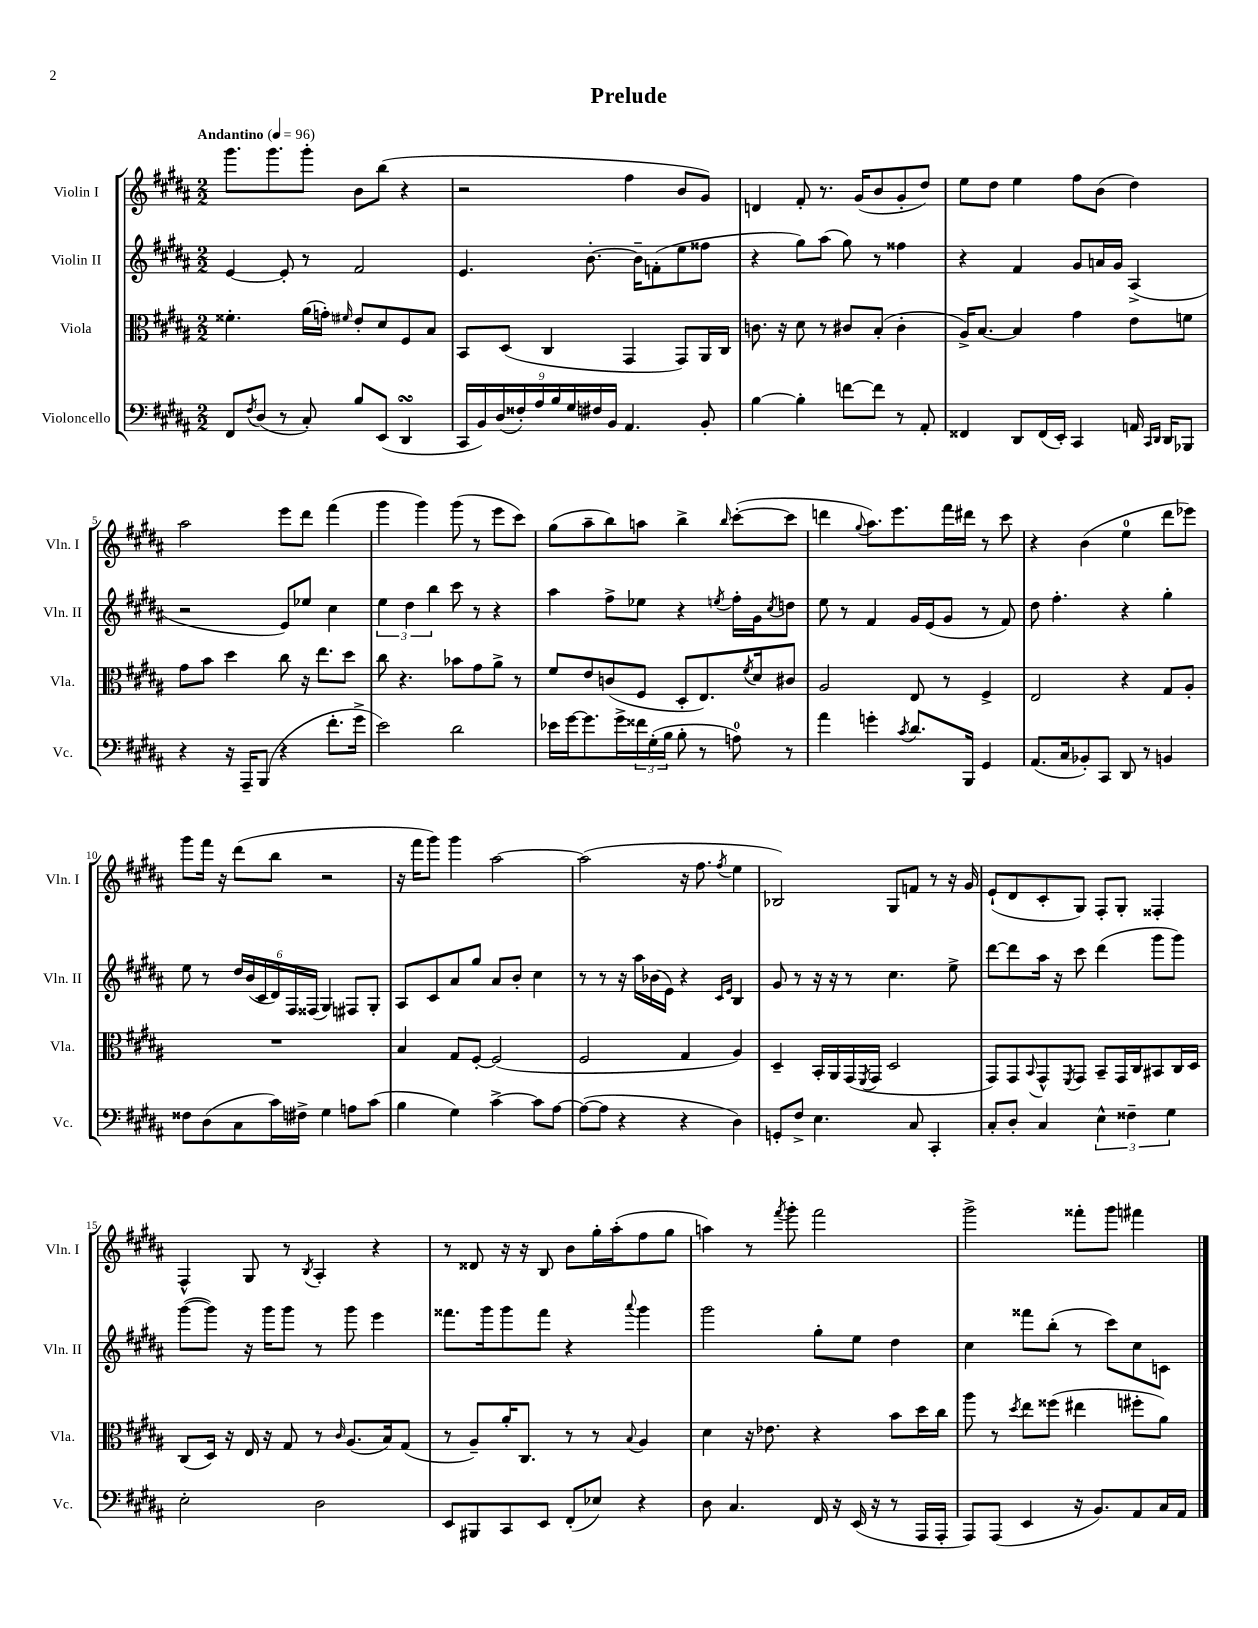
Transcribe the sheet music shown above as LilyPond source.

\header { title = "Prelude" }
<<
\new StaffGroup <<
\new Staff = "s0" \with { instrumentName = "Violin I" shortInstrumentName = "Vln. I" } {
    \clef treble \key b \major \numericTimeSignature \time 2/2 \tempo "Andantino" 4 = 96
    gis'''8. gis'''8. gis'''8-. b'8 b''8( r4 |
    r2 fis''4 b'8 gis'8) |
    d'4 fis'8-. r8. gis'16( b'8 gis'8-. dis''8) |
    e''8 dis''8 e''4 fis''8 b'8( dis''4) |
    ais''2 e'''8 dis'''8 fis'''4( |
    gis'''4 gis'''4) gis'''8( r8 e'''8 cis'''8) |
    gis''8( ais''8-- b''8) a''8 b''4-> \grace { b''16 } cis'''8~-.( cis'''8 |
    d'''4 \appoggiatura { gis''8 } ais''8.) e'''8. fis'''16 dis'''16 r8 cis'''8 |
    r4 b'4( e''4-0 dis'''8 ees'''8) |
    gis'''8 fis'''16 r16 dis'''8( b''8 r2 |
    r16 fis'''16 gis'''8) gis'''4 ais''2~ |
    ais''2( r16 fis''8. \acciaccatura { fis''8 } e''4 |
    bes2) gis8 f'8 r8 r16 gis'16 |
    e'8-!( dis'8 cis'8-. gis8) fis8-. gis8-. fisis4-. |
    fis4-^ gis8 r8 \acciaccatura { b8 } ais4-. r4 |
    r8 disis'8 r16 r16 b8 b'8 gis''16-. ais''16-.( fis''8 gis''8 |
    a''4) r8 \acciaccatura { fis'''8 } gis'''8-. fis'''2 |
    gis'''2-> fisis'''8-. gis'''8 fis'''4 \bar "|." |
}
\new Staff = "s1" \with { instrumentName = "Violin II" shortInstrumentName = "Vln. II" } {
    \clef treble \key b \major \numericTimeSignature \time 2/2
    e'4~ e'8-. r8 fis'2 |
    e'4. b'8.~-. b'16-- f'8-.( e''8 fisis''8 |
    r4 gis''8) ais''8( gis''8) r8 fisis''4 |
    r4 fis'4 gis'8 a'16 gis'16 ais4->( |
    r2 e'8) ees''8 cis''4 |
    \tuplet 3/2 { e''4 dis''4 b''4 } cis'''8 r8 r4 |
    ais''4 fis''8-> ees''8 r4 \acciaccatura { e''8 } fis''16-. gis'16 \acciaccatura { cis''8 } d''8 |
    e''8 r8 fis'4 gis'16 e'16( gis'8 r8 fis'8) |
    dis''8 fis''4.-. r4 gis''4-. |
    e''8 r8 \tuplet 6/4 { dis''16 b'16( cis'16 dis'16) fis16 fisis16( } gis4) fis8 gis8-. |
    ais8 cis'8 ais'8 gis''8 ais'8 b'8-. cis''4 |
    r8 r8 r16 ais''16 bes'16( e'16) r4 \grace { cis'16 e'16 } b4 |
    gis'8 r8 r16 r16 r8 cis''4. e''8-> |
    dis'''8~ dis'''8 ais''16 r16 cis'''8 dis'''4( gis'''8 gis'''8) |
    gis'''8~( gis'''8) r16 gis'''16 gis'''8 r8 gis'''8 e'''4 |
    fisis'''8. gis'''16 gis'''8 fisis'''8 r4 \appoggiatura { ais'''8 } gis'''4 |
    gis'''2 gis''8-. e''8 dis''4 |
    cis''4 fisis'''8 b''8-.( r8 cis'''8) cis''8 c'8 \bar "|." |
}
\new Staff = "s2" \with { instrumentName = "Viola" shortInstrumentName = "Vla." } {
    \clef alto \key b \major \numericTimeSignature \time 2/2
    fisis'4.-. ais'16( g'16-.) \grace { fis'16 } e'8-. dis'8 fis8 b8 |
    b,8 dis8( cis4 gis,4 gis,8) ais,16 cis16 |
    c'8. r16 dis'8 r8 cis'8 b8-.( cis'4-. |
    ais16->) b8.~ b4 gis'4 e'8 f'8 |
    gis'8 b'8 dis''4 cis''8 r16 e''8. dis''8 |
    cis''8 r4. bes'8 gis'8 ais'8-> r8 |
    fis'8 e'8 c'8( fis8 dis8-. e8.) \acciaccatura { fis'8 } dis'16 cis'8 |
    ais2 e8 r8 fis4-> |
    e2 r4 gis8 ais8-. |
    R1 |
    b4 gis8 fis8~-. fis2( |
    fis2 gis4 ais4) |
    dis4-- b,16-. ais,16 gis,16( \acciaccatura { fis,8 } gis,16 dis2 |
    gis,8) gis,8 \appoggiatura { b,8 } gis,8-^ \acciaccatura { fis,8 } gis,8 b,8-- gis,16 cis16 bis,8 cis16 dis16 |
    cis8( dis16) r16 e16 r16 gis8 r8 \grace { cis'16 } ais8.( b16) gis8( |
    r8 ais8--) ais'16-. cis8. r8 r8 \appoggiatura { b8 } ais4 |
    dis'4 r16 ees'8. r4 b'8 dis''16 cis''16 |
    ais''8 r8 \acciaccatura { dis''8 } e''8 fisis''8( eis''4 fis''8-. ais'8) \bar "|." |
}
\new Staff = "s3" \with { instrumentName = "Violoncello" shortInstrumentName = "Vc." } {
    \clef bass \key b \major \numericTimeSignature \time 2/2
    fis,8 \acciaccatura { fis8 } dis8( r8 cis8-.) b8 e,8( dis,4\turn |
    \tuplet 9/8 { cis,16 b,16) dis16( fisis16-.) ais16 b16 gis16 fis16 b,16 } ais,4. b,8-. |
    b4~ b4-. f'8~ f'8 r8 ais,8-. |
    fisis,4 dis,8 fisis,16( e,16-.) cis,4 a,16 \grace { cis,16 dis,16 } dis,16 bes,,8 |
    r4 r16 ais,,16-- b,,8( r4 fis'8.-. gis'16-> |
    e'2) dis'2 |
    ees'16 gis'16~ gis'8. gis'16-> \tuplet 3/2 { fisis'16 gis16-.( b16 } b8-. r8 a8-0) r8 |
    ais'4 g'4-. \acciaccatura { cis'8 } dis'8. b,,16 gis,4 |
    ais,8.( cis16 bes,8-.) cis,8 dis,8 r8 b,4 |
    fisis8 dis8( cis8 cis'16) fis16-> gis4 a8 cis'8( |
    b4 gis4) cis'4~-> cis'8 ais8~ |
    ais8~( ais8 r4 r4 dis4) |
    g,8-. fis8-> e4. cis8 cis,4-. |
    cis8-. dis8-. cis4 \tuplet 3/2 { e4-^ fisis4-- gis4 } |
    e2-. dis2 |
    e,8 bis,,8 cis,8 e,8 fis,8-.( ees8) r4 |
    dis8 cis4. fis,16 r16 e,16( r16 r8 ais,,16 ais,,16-. |
    ais,,8) ais,,8( e,4 r16 b,8.) ais,8 cis16 ais,16 \bar "|." |
}
>>
>>
